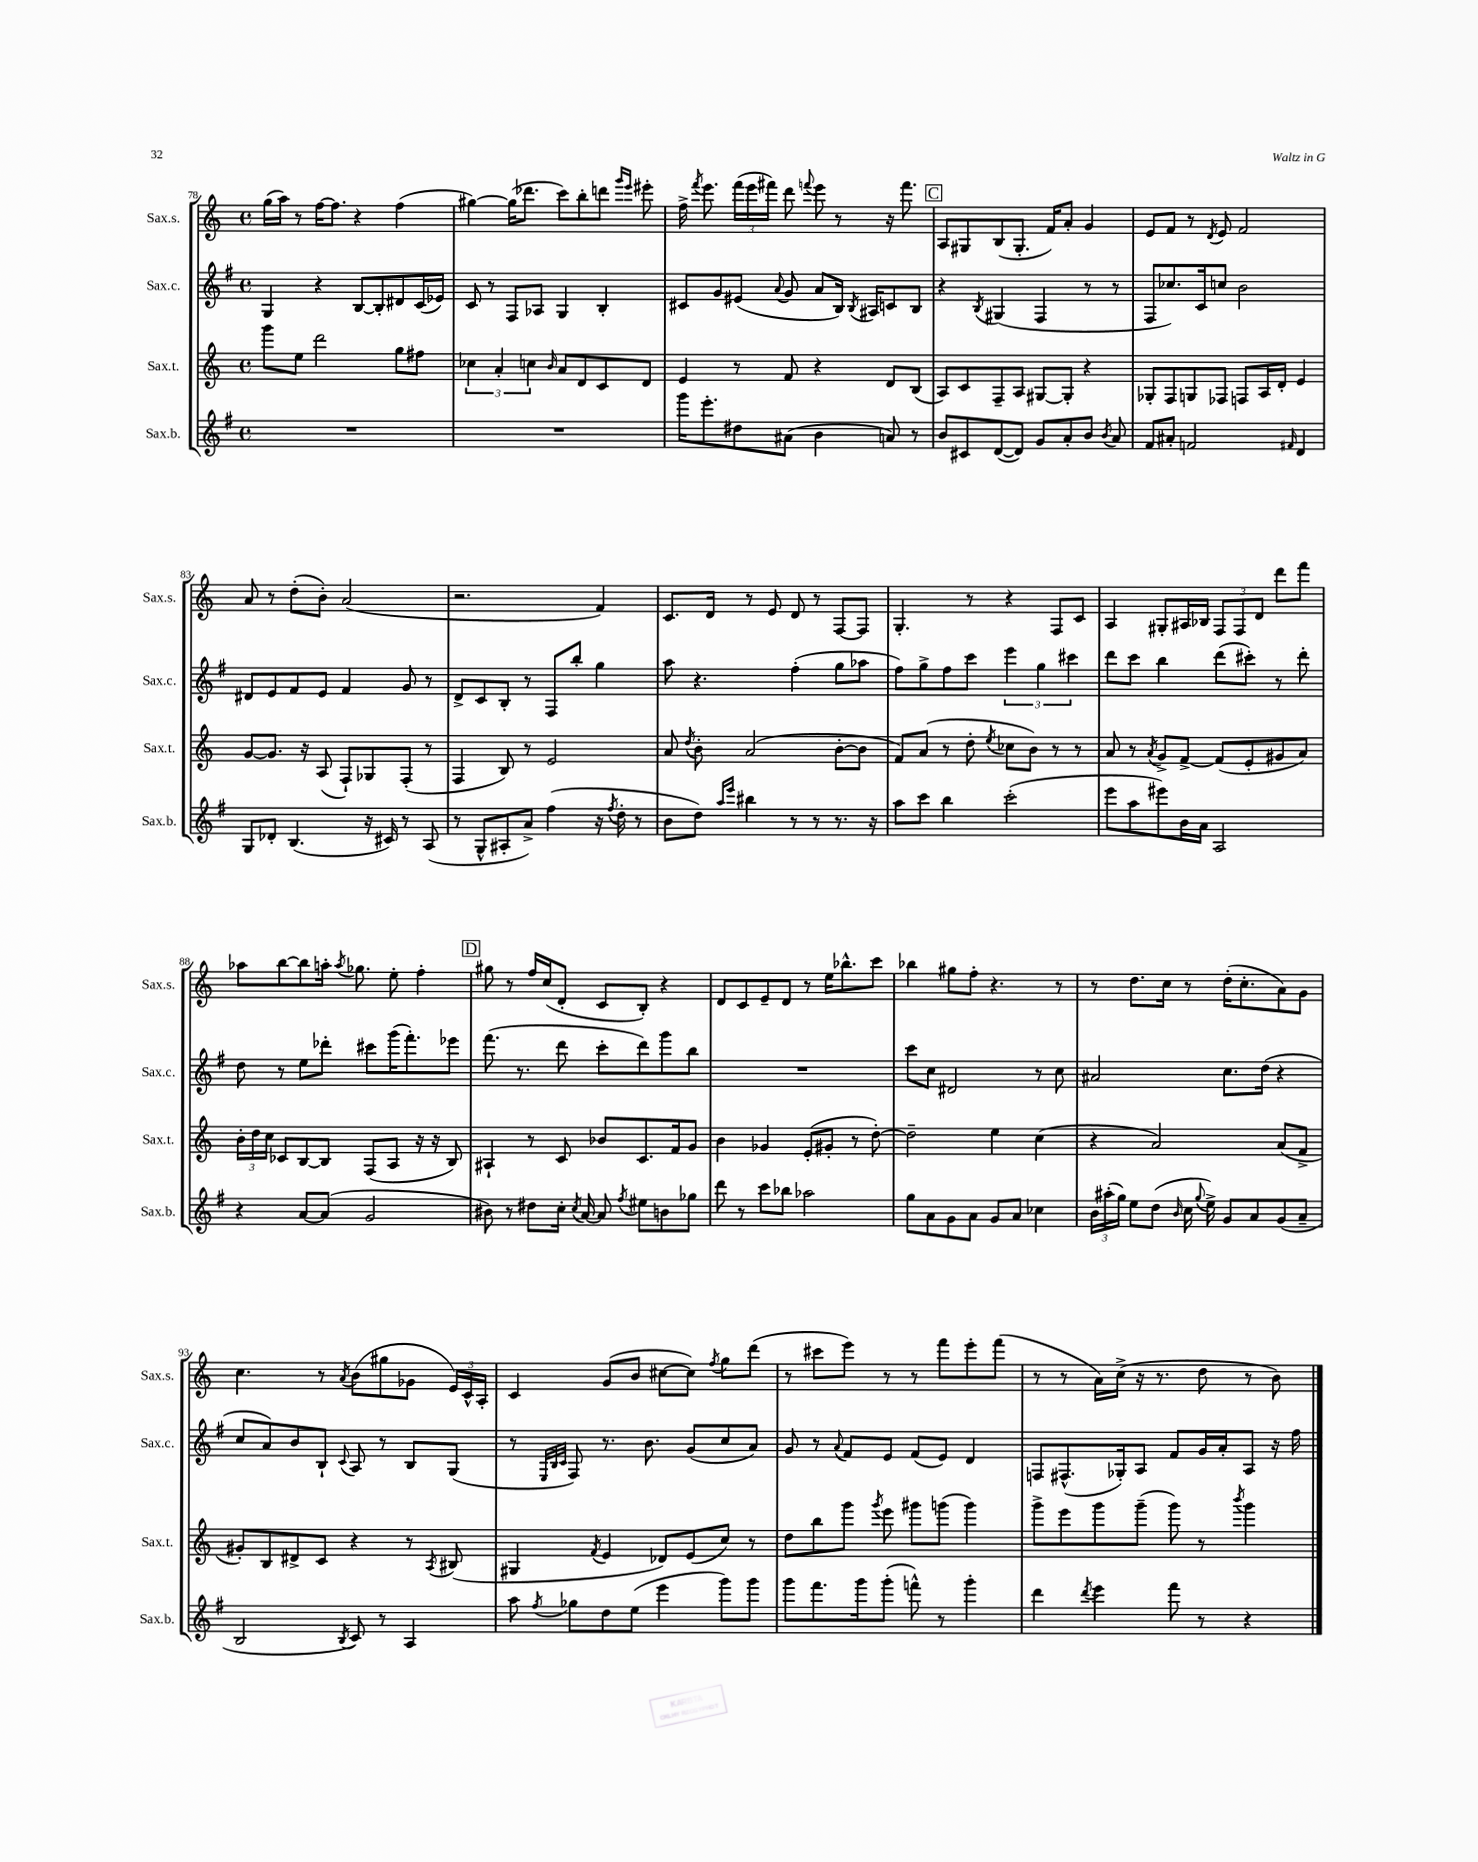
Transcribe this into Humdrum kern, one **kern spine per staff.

**kern	**kern	**kern	**kern
*staff4	*staff3	*staff2	*staff1
*clefG2	*clefG2	*clefG2	*clefG2
*k[f#]	*k[]	*k[f#]	*k[]
*M4/4	*M4/4	*M4/4	*M4/4
*met(c)	*met(c)	*met(c)	*met(c)
1r	8ggg	4G	(16gg
.	.	.	16aa)
.	8ee	.	8r
.	2ddd	4r	[16ff
.	.	.	8.ff]
.	.	[8B	4r
.	.	8B']	.
.	8gg	8d#	(4ff
.	8ff#	(16c	.
.	.	16e-)	.
=	=	=	=
1r	6cc-	8c	[4gg#)
.	.	8r	.
.	6a'	.	.
.	.	8F#	(16gg#]
.	.	.	8.ddd-
.	6cc	.	.
.	.	8A-	.
.	16qqb	.	.
.	8a	4G	8ccc)
.	8d	.	8bb'
.	8c	4B'	8ddd
.	.	.	16qqggg
.	.	.	16qqeee
.	8d	.	8eee#'
=	=	=	=
16ggg	4e	8c#	16ff^
.	.	.	8qfff
8.eee'	.	.	8.eee
.	.	8g	.
8dd#	8r	(8e#	(24fff
.	.	.	24eee
.	.	.	24fff#)
.	.	8qqa	.
(8a#	8f	8g	8ddd
.	.	.	8qqfff
4b	4r	8a	8eee
.	.	16B)	8r
.	.	8qB	.
.	.	16A#	.
8a)	8d	8c	16r
.	.	.	8.fff
8r	(8B	8B	.
=	=	=	=
8b	8A)	4r	8A
8c#	8c	.	8G#
.	.	8qB	.
([8d	8F~	(4G#	(8B
8d])	8A	.	8.G#'
8g	[8G#	4F#	.
.	.	.	16f)
8a'	8G#']	.	8a'
8b	4r	8r	4g
8qb	.	.	.
8a	.	8r	.
=	=	=	=
8f#	8G-'	8F#	8e
8a#'	8F	8.cc-)	8f
2f	8G	.	8r
.	.	16c	.
.	.	.	8qd
.	8F-	8cc	8e
.	8F	2b	2f
.	16A	.	.
.	16d'	.	.
16qqf#	.	.	.
4d	4e	.	.
=	=	=	=
8G	[8g	8d#	8a
8d-'	8.g]	8e	8r
(4.B	.	8f#	(8dd'
.	16r	.	.
.	(8A	8e	8b')
.	8F`)	4f#	(2a
16r	8G-	.	.
16c#)	.	.	.
8r	(8F'	8g	.
(8A	8r	8r	.
=	=	=	=
8r	4F	8d^	2.r
8G^^	.	8c	.
8A#'	8B)	8B'	.
8a^)	8r	8r	.
(4ff#	2e	8F#	.
.	.	8bb'	.
16r	.	4gg	4f)
8qff#	.	.	.
16dd'	.	.	.
8r	.	.	.
=	=	=	=
8b	8a	8aa	8.c
.	8qdd	.	.
8dd)	8b'	4.r	.
.	.	.	16d
16qqaa	.	.	.
16qqeee	.	.	.
4bb#	(2a	.	8r
.	.	.	8e
8r	.	(4ff#'	8d
8r	.	.	8r
8.r	[8b'	8gg	[8F
.	8b]	8aa-	8F]
16r	.	.	.
=	=	=	=
8aa	8f)	8ff#)	4.G'
8ccc	(8a	8gg^	.
4bb	8r	8ff#	.
.	8dd'	8ccc	8r
.	8qee	.	.
(2ccc'	8cc-	6eee	4r
.	8b)	.	.
.	.	6gg	.
.	8r	.	8F
.	.	6ccc#	.
.	8r	.	8c
=	=	=	=
8eee	8a	8ddd	4A
8aa	8r	8ccc	.
.	8qa	.	.
8eee#)	8g^	4bb	8G#'
16b	[8f^	.	16A#
16a	.	.	16B-
2A	(8f]	(8ddd	12F
.	.	.	12F
.	8e'	8ccc#')	.
.	.	.	12d
.	8g#	8r	8ddd
.	8a)	8ddd'	8fff
=	=	=	=
4r	24b'	8dd	8aa-
.	24dd	.	.
.	24cc	.	.
.	8c-	8r	[8bb
[8a	[8B	8ee	8bb]
(8a]	8B]	8ddd-'	16aa'
.	.	.	8qaa
.	.	.	8.gg-
2g	(8F	8ccc#	.
.	8A	(16ggg	8ee'
.	.	8.fff#')	.
.	16r	.	4ff'
.	16r	.	.
.	8B)	8eee-	.
=	=	=	=
8b#)	4A#`	(8.fff#	8gg#
8r	.	.	8r
.	.	8.r	.
8dd#	8r	.	16ff
.	.	.	(16cc
16cc'	8c	8ddd	8d'
8qcc	.	.	.
[16a	.	.	.
8a]	8b-	8ccc'	8c
8qff#	.	.	.
8ee#	8.c	8ddd)	8B')
8b	.	8ggg	4r
.	16f	.	.
8gg-	8g	8bb	.
=	=	=	=
8ddd	4b	1r	8d
8r	.	.	8c
8ccc	4g-	.	8e~
8bb-	.	.	8d
2aa-	(8e'	.	8r
.	8g#'	.	16ee
.	.	.	8.bb-^^
.	8r	.	.
.	[8dd')	.	8ccc
=	=	=	=
8gg	2dd~]	8ccc	4bb-
8a	.	8cc	.
8g	.	2d#	8gg#
8a	.	.	8ff'
8g	4ee	.	4.r
8a	.	.	.
4cc-	(4cc	8r	.
.	.	8cc	8r
=	=	=	=
24b	4r	2a#	8r
(24aa#'	.	.	.
24gg)	.	.	.
8ee	.	.	8.dd
(8dd	2a)	.	.
.	.	.	16cc
16qqb	.	.	.
16cc	.	.	8r
8qqgg	.	.	.
16ee^)	.	.	.
8g	.	8.cc	(16dd'
.	.	.	8.cc'
8a	.	.	.
.	.	(16dd	.
(8g	(8a	4r	8a)
8a~	8f^	.	8g
=	=	=	=
2B	8g#')	8cc	4.cc
.	8B	8a)	.
.	8d#^	8b	.
.	8c	8B`	8r
8qB	.	8qqc	8qa
8c)	4r	8A	(8b
8r	.	8r	8gg#
4A	8r	8B	8g-
.	8qA	.	.
.	(8B#	(8G	24e)
.	.	.	24c^^
.	.	.	24A'
=	=	=	=
8aa	4G#	8r	4c
.	.	32qqE	.
.	.	32qqB	.
8qff#	.	32qqc	.
8gg-	.	8F#)	.
.	8qf	.	.
8dd	4e	8.r	(8g
(8ee	.	.	8b
.	.	8.b	.
4eee	8d-)	.	[8cc#
.	(8e	(8g	8cc#])
.	.	.	8qff
8ggg)	8cc)	8cc	8gg
8ggg	8r	8a)	(8ddd
=	=	=	=
8ggg	8dd	8g	8r
8.fff#	8bb	8r	8ccc#
.	.	8qqa	.
.	8ggg	8f#	8eee)
16ggg	.	.	.
.	8qggg	.	.
(8ggg'	8eee	8e	8r
8fff^^)	8ggg#	(8f#	8r
8r	(8ggg	8e)	8fff
4ggg'	4ggg)	4d	8eee'
.	.	.	(8fff
=	=	=	=
4ddd	8ggg^	8F	8r
.	8eee	(8.F#^^	8r
8qddd	.	.	.
4eee	8ggg	.	16a)
.	.	16G-')	(16cc^
.	(8ggg~	8A	16r
.	.	.	8.r
8fff#	8ggg)	8f#	.
8r	8r	16g	8dd
.	.	16a'	.
.	8qbbb	.	.
4r	4ggg	8A	8r
.	.	16r	8b)
.	.	16ff#	.
==	==	==	==
*-	*-	*-	*-
